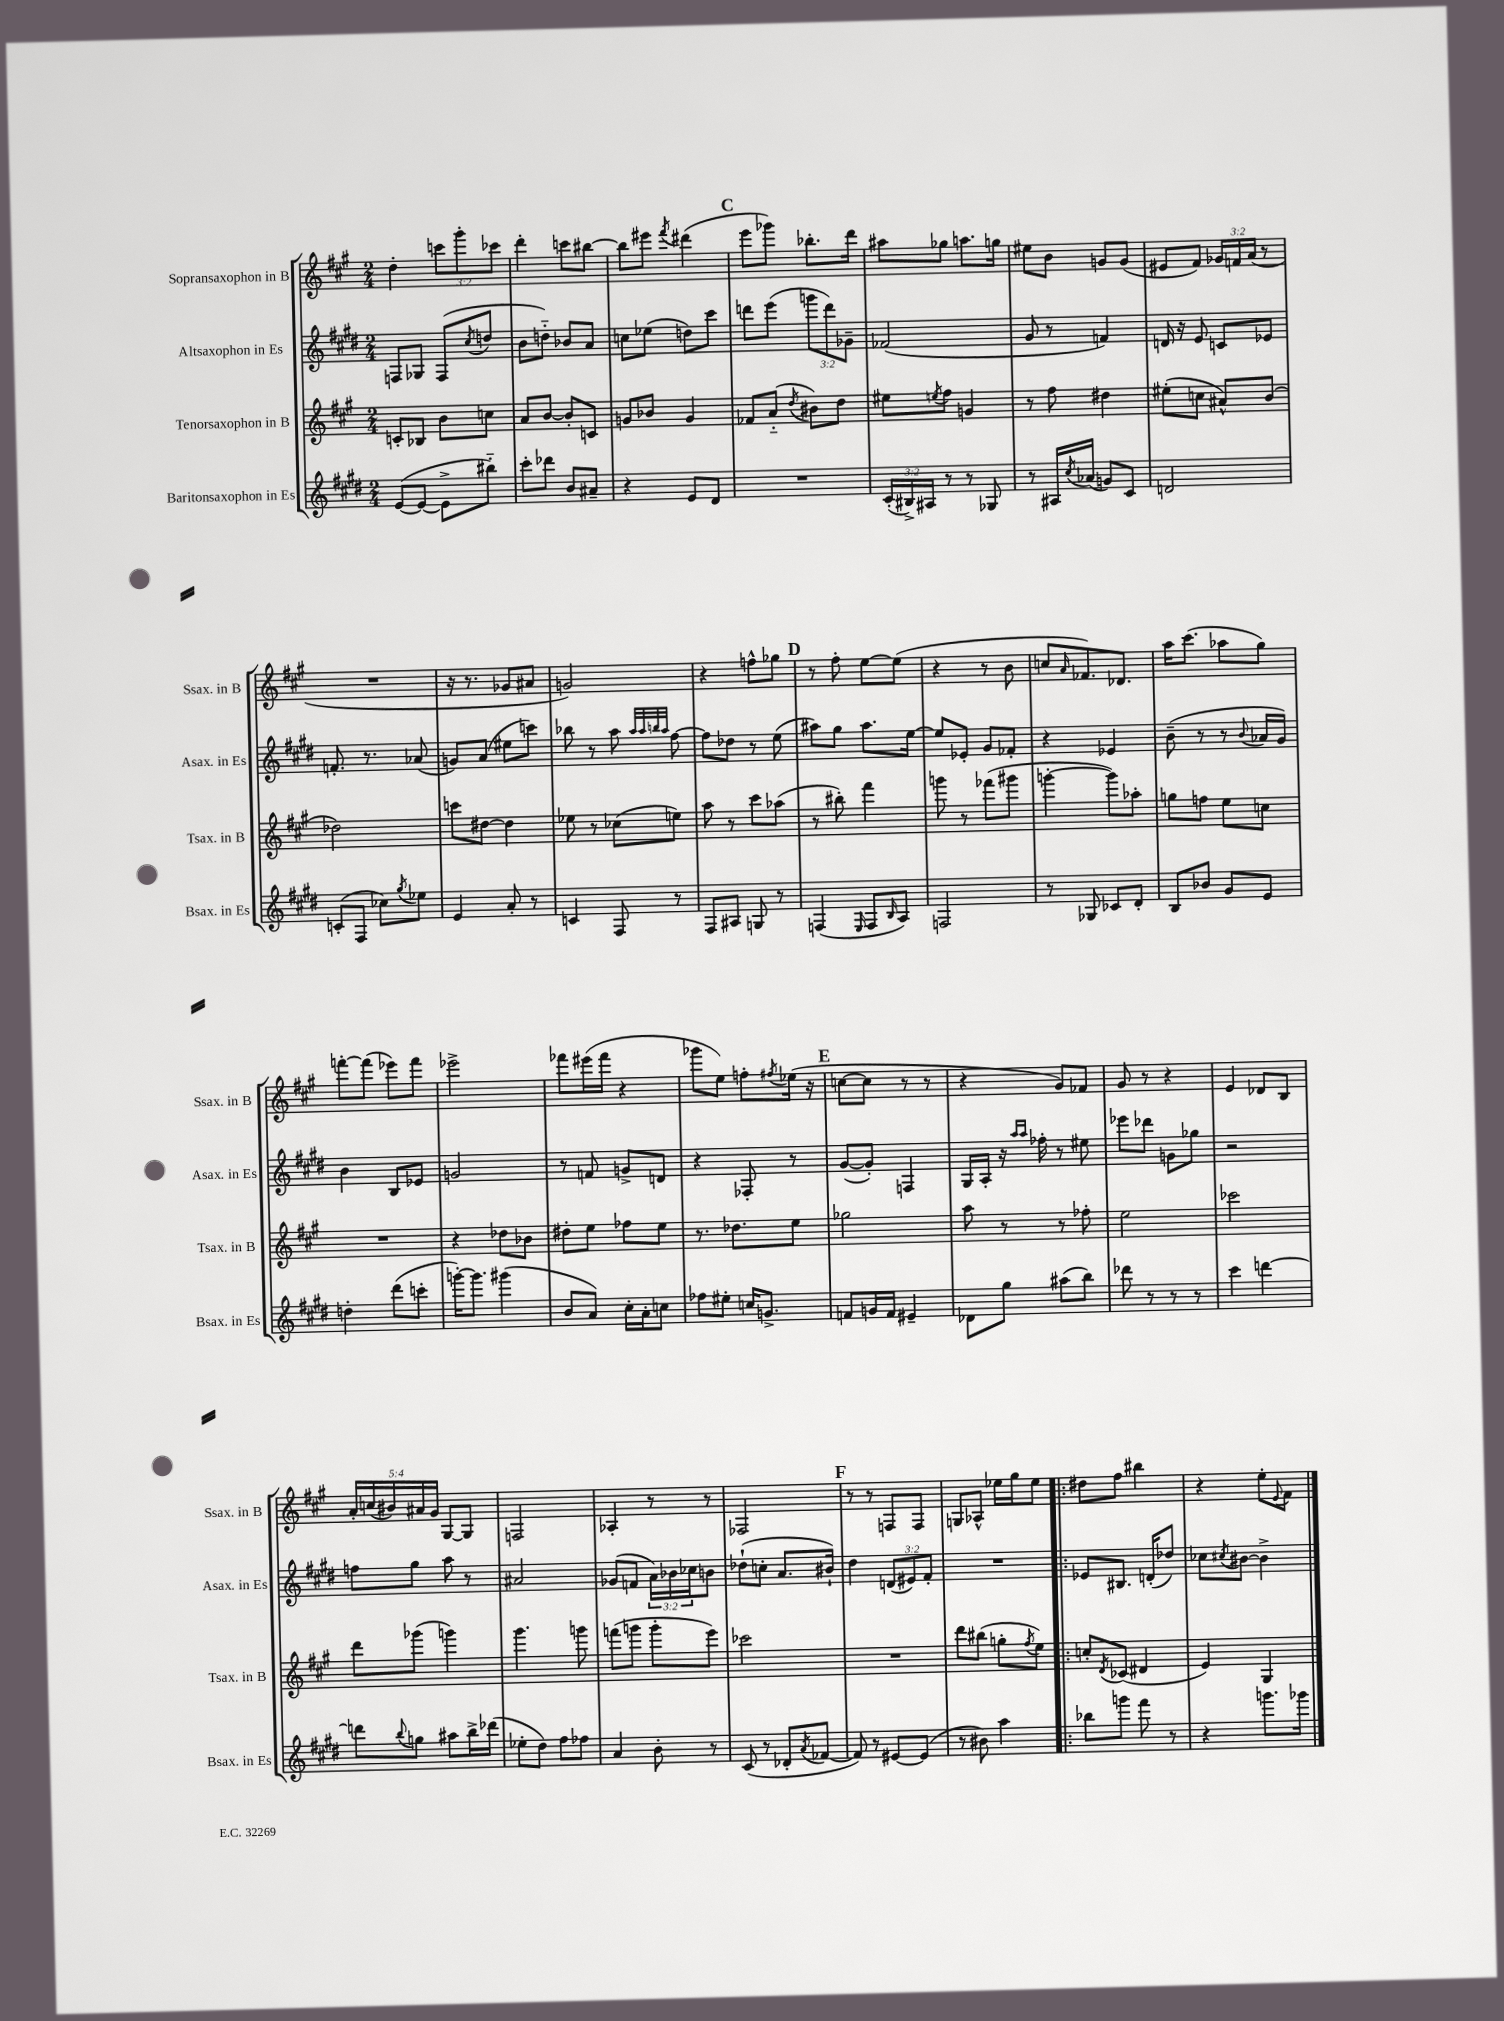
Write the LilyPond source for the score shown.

<<
\new StaffGroup <<
\new Staff = "s0" \with { instrumentName = "Sopransaxophon in B" shortInstrumentName = "Ssax. in B" } {
    \clef treble \key a \major \numericTimeSignature \time 2/4 \override Staff.TupletNumber.text = #tuplet-number::calc-fraction-text
    d''4-. \tuplet 3/2 { c'''8 gis'''8-. ces'''8 } |
    d'''4-. c'''8 bis''8~ |
    bis''8 eis'''8 \acciaccatura { fis'''8 } dis'''4( |
    \mark \markup { \bold "C" } e'''8 ges'''8) bes''8.-. d'''16 |
    ais''8 ges''8 a''8. g''16 |
    eis''8 b'8 g'8 g'8( |
    eis'8 fis'8) \tuplet 3/2 { ges'16 f'16 a'16( } r8 |
    R2 |
    r16 r8. ges'8 ais'8 |
    g'2) |
    r4 f''8-^ ges''8 |
    \mark \markup { \bold "D" } r8 fis''8-. e''8~ e''8( |
    r4 r8 b'8 |
    c''8 \grace { a'16 } fes'8.) des'8. |
    a''16 cis'''8.( aes''8 gis''8) |
    f'''8~-. f'''8( ees'''8) f'''8 |
    ees'''2-> |
    fes'''8 eis'''16( fes'''16 r4 |
    ges'''8 e''8) f''8-. \acciaccatura { fis''8 } ees''16( r16 |
    \mark \markup { \bold "E" } c''8~ c''8 r8 r8 |
    r4 gis'8) fes'8 |
    gis'8 r8 r4 |
    e'4 des'8 b8 |
    \tuplet 5/4 { a'16-. c''16( bis'16) ais'16 gis'16 } gis8~ gis8 |
    f2 |
    aes4-. r8 r8 |
    fes2 |
    \mark \markup { \bold "F" } r8 r8 f8 f8 |
    g8 aes8-^ ees''16 gis''16 ees''8 |
    \bar ".|:" dis''8 fis''8 bis''4 |
    r4 e''8-. \appoggiatura { e'8 } fis'8 \bar "|." |
}
\new Staff = "s1" \with { instrumentName = "Altsaxophon in Es" shortInstrumentName = "Asax. in Es" } {
    \clef treble \key e \major \numericTimeSignature \time 2/4 \override Staff.TupletNumber.text = #tuplet-number::calc-fraction-text
    f8 ges8 f8( \acciaccatura { cis''8 } d''8 |
    b'8 d''8-_) bes'8 a'8 |
    c''8 ees''8( d''8) cis'''8 |
    \mark \markup { \bold "C" } d'''8 e'''8( \tuplet 3/2 { g'''8 d'''8) ges'8-- } |
    fes'2( |
    gis'8 r8 f'4) |
    d'16 r16 e'8 c'8 ees'8 |
    f'8.-. r8. aes'8( |
    g'8) a'8( eis''8 c'''8) |
    bes''8 r8 a''8 \grace { a''32 a''32 b''32 a''32 } fis''8~ |
    fis''8 des''8 r8 e''8( |
    \mark \markup { \bold "D" } ais''8) gis''8 ais''8. e''16~ |
    e''8 ees'8-. gis'8 fes'8-. |
    r4 ees'4 |
    b'8--( r8 r8 \appoggiatura { b'8 } aes'16 gis'16) |
    b'4 b8 ees'8 |
    g'2 |
    r8 f'8 g'8-> d'8 |
    r4 fes8-. r8 |
    \mark \markup { \bold "E" } gis'8~( gis'8-.) f4 |
    gis16 a16-. r16 \grace { a''16 a''16 } fes''16-. r8 eis''8 |
    ees'''8 des'''8 g'8 ges''8 |
    r2 |
    f''8 gis''8 a''8 r8 |
    ais'2 |
    ges'8( f'8 \tuplet 3/2 { a'16) bes'16 ces''16 } b'8 |
    des''8-!( c''8-. a'8. bis'16-!) |
    \mark \markup { \bold "F" } dis''4 \tuplet 3/2 { d'8( eis'8) fis'8-. } |
    R2 |
    \bar ".|:" ees'8 bis8. d'16-.( des''8) |
    ces''8 \acciaccatura { cis''8 } bis'8~ bis'4-> \bar "|." |
}
\new Staff = "s2" \with { instrumentName = "Tenorsaxophon in B" shortInstrumentName = "Tsax. in B" } {
    \clef treble \key a \major \numericTimeSignature \time 2/4
    c'8-. bes8 b'8 c''8 |
    a'8 b'8~ b'8-. c'8 |
    g'8 bes'8 g'4 |
    \mark \markup { \bold "C" } fes'8 a'8-_( \acciaccatura { d''8 } bis'8) d''8 |
    eis''8 \acciaccatura { e''8 } fis''8 g'4 |
    r8 fis''8 dis''4 |
    eis''8-.( c''8 ais'8-^) b'8( |
    des''2) |
    c'''8 dis''8~ dis''4 |
    ees''8 r8 ces''8( e''8) |
    a''8 r8 cis'''8 aes''8( |
    \mark \markup { \bold "D" } r8 bis''8-.) fis'''4 |
    g'''8 r8 fes'''8( gis'''8 |
    g'''4~-. g'''8) aes''8-. |
    g''8 f''8 e''8 c''8 |
    R2 |
    r4 des''8 bes'8 |
    dis''8-. e''8 fes''8 e''8 |
    r8. des''8. e''8 |
    \mark \markup { \bold "E" } ges''2 |
    a''8 r8 r8 fes''8-. |
    e''2 |
    ces'''2 |
    d'''8 ges'''8( g'''4) |
    gis'''4. g'''8 |
    f'''8( g'''8 g'''8-. e'''8) |
    ces'''2 |
    \mark \markup { \bold "F" } R2 |
    d'''8 bis''8( g''8-. \acciaccatura { fis''8 } e''8) |
    \bar ".|:" c''8-. \acciaccatura { d'8 } ces'8( dis'4 |
    e'4) gis4 \bar "|." |
}
\new Staff = "s3" \with { instrumentName = "Baritonsaxophon in Es" shortInstrumentName = "Bsax. in Es" } {
    \clef treble \key e \major \numericTimeSignature \time 2/4 \override Staff.TupletNumber.text = #tuplet-number::calc-fraction-text
    e'8~( e'8~ e'8-> bis''8-_) |
    cis'''8-. des'''8 b'8 ais'8-- |
    r4 e'8 dis'8 |
    \mark \markup { \bold "C" } R2 |
    \tuplet 3/2 { cis'16-.( bis16->) ais16 } r8 r8 ges8 |
    r8 ais16 \acciaccatura { cis''8 } aes'16( g'8) cis'8 |
    d'2 |
    c'8-.( fis8 ces''8) \acciaccatura { gis''8 } ees''8 |
    e'4 a'8-. r8 |
    c'4 fis8 r8 |
    fis8 ais8 g8 r8 |
    \mark \markup { \bold "D" } f4( \grace { e16 } f8 \grace { b16 } a8) |
    f2 |
    r8 ges8 ces'8 dis'8-. |
    b8 bes'8 gis'8 e'8 |
    d''4-. dis'''8( c'''8-. |
    g'''16~-.) g'''8. gis'''4( |
    b'8 a'8) cis''16-. a'16-. c''8 |
    fes''8 eis''8-. c''16 g'8.-> |
    \mark \markup { \bold "E" } f'8 g'16 f'16 eis'4-- |
    des'8 gis''8 ais''8( b''8) |
    des'''8 r8 r8 r8 |
    cis'''4 d'''4~ |
    d'''8 \appoggiatura { b''8 } g''8 ais''8 b''16-> des'''16( |
    ees''8-. dis''8) fis''8 fes''8 |
    a'4 b'8-. r8 |
    cis'8( r8 des'8-. \acciaccatura { a'8 } fes'8~ |
    \mark \markup { \bold "F" } fes'8) r8 eis'8~ eis'8( |
    r8 bis'8) a''4 |
    \bar ".|:" bes''8 g'''8 fis'''8 r8 |
    r4 g'''8. ges'''16 \bar "|." |
}
>>
>>
\layout { \context { \Score \remove "Bar_number_engraver" } }
